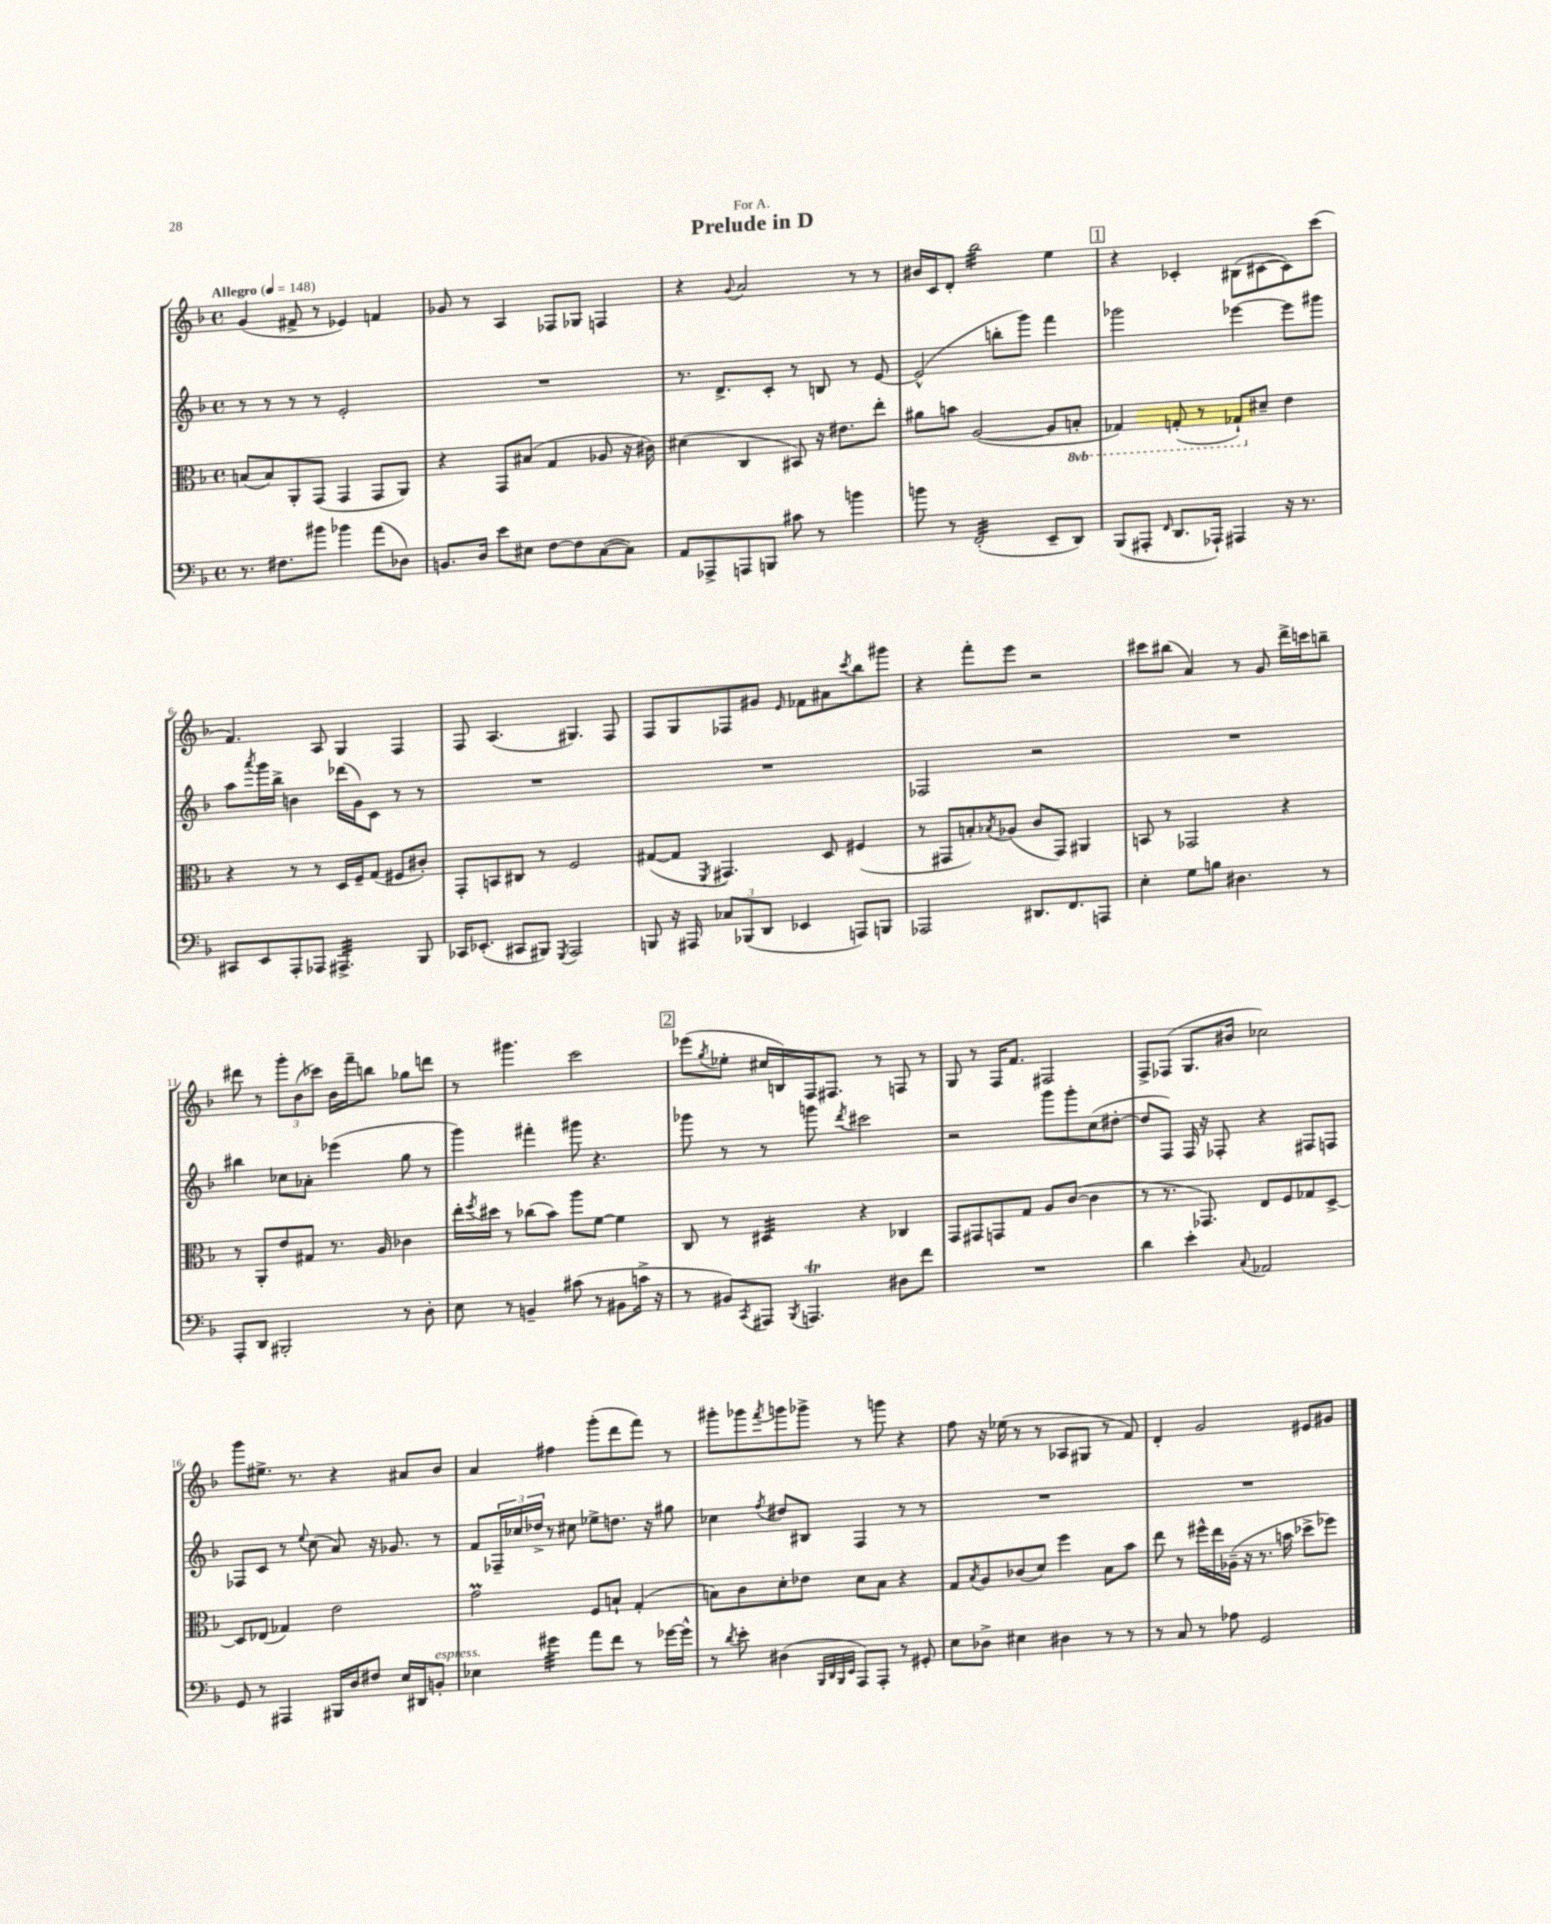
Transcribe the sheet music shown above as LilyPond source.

\header { title = "Prelude in D" dedication = "For A." }
<<
\new StaffGroup <<
\new Staff = "s0" {
    \clef treble \key f \major \defaultTimeSignature \time 4/4 \tempo "Allegro" 4 = 148
    g'4( fis'8-> r8 ees'4) f'4 |
    ges'8 r8 a4 fes8 ges8 f4 |
    r4 \appoggiatura { g'8 } a'2 r8 r8 |
    bis'16 c'16 d'8-. bes''2:32 e''4 |
    \mark \markup { \box "1" } r4 ces'4-. bis8( cis'8~ cis'8) c'''8( |
    f'4.) a8 g4 f4 |
    f8 a4.( gis4.) f8 |
    f8 g8 fes8 gis'8 \grace { e'16 } fes'8 ais'8 \acciaccatura { c'''8 } bes''8 gis'''8 |
    r4 f'''8-. e'''8 r2 |
    cis'''8 bis''8( a'4) r8 g'8 d'''16-> c'''16 b''8-- |
    dis'''8 r8 \tuplet 3/2 { g'''8-. bes'8( ces'''8) } bes'16 f'''16-- b''8 ges''8 d'''8 |
    r8 gis'''4. c'''2 |
    \mark \markup { \box "2" } ees'''8( \acciaccatura { g''8 } ees''8-. cis''16 b16) f16 fis8. r8 f8 r8 |
    g8 r8 f16 f'8. fis2 |
    f8-> fes8( g8. bis'16 ces''2) |
    g'''8 eis''8.-> r8. r4 ais'8 bes'8 |
    a'4 fis''4 g'''8-.( d'''8 f'''8) r8 |
    gis'''8-. ges'''8 \acciaccatura { f'''8 } g'''8 ges'''8-> r8 g'''8 r4 |
    f''8 r16 ees''16( r8 r8 aes8 gis8 r8 f'8) |
    d'4-. g'2 eis'8 gis'8 \bar "|." |
}
\new Staff = "s1" {
    \clef treble \key f \major \defaultTimeSignature \time 4/4
    r8 r8 r8 r8 e'2-. |
    R1 |
    r8. d'8.-> c'8-. r8 b8 r8 e'8~ |
    e'2-^( b''8-. g'''8) f'''4 |
    \mark \markup { \box "1" } ges'''2 ees'''4~ ees'''8 gis'''8 |
    a''8 \acciaccatura { a'''8 } g'''16 bes''16-> b'4 des'''16( g'16) c'8 r8 r8 |
    R1 |
    R1 |
    fes2 r2 |
    R1 |
    bis''4 ces''8 aes'8-. ees'''4( g''8 r8 |
    g'''4) fis'''4-. gis'''8 r4. |
    \mark \markup { \box "2" } ges'''8 r8 r8 g'''8 \acciaccatura { d'''8 } cis'''2 |
    r2 g'''8 g'''8-. c''8( dis''8~-. |
    dis''8 f8) f16 r16 fes8-. r4 fis8 f8 |
    fes8 c'8 r8 \appoggiatura { e''8 } c''8( a'8) r16 ges'8. r8 |
    f'8 \tuplet 3/2 { fes16-- ces''16 des''16-> } r8 cis''8 ees''8-> d''8. r16 gis''8 |
    ces''4 \acciaccatura { f''8 } dis''8 bis8 f4 r8 r8 |
    R1 |
    R1 \bar "|." |
}
\new Staff = "s2" {
    \clef alto \key f \major \defaultTimeSignature \time 4/4 \set Staff.ottavationMarkups = #ottavation-simple-ordinals
    b8( b8) a,8-. g,8( g,4 g,8 a,8) |
    r4 g,8 bis8( g4 aes8 r16 cis'16) |
    dis'4( c4 bis,8) r16 eis'8. e''8-. |
    ais'8 b'8 a2~( a8 \ottava #-1 b,8-. |
    \mark \markup { \box "1" } ges,4) g,8-.( r8 ges,8-!) \ottava #0 dis'8-- e'4 |
    r4 r8 r8 d16 f16-- g8( fis8 cis'8-.) |
    g,8-. b,8 cis8 r8 f2 |
    gis8~( gis8 \acciaccatura { f,8 } gis,4.) d8 fis4( |
    r8 gis,8 b8-.) \acciaccatura { bes8 } aes8( c'8 gis,8) ais,4 |
    b,8 r8 ges,2 r4 |
    r8 a,8-. e'8 gis8 r8. a16 ces'4 |
    e''16-. \acciaccatura { f''8 } dis''16 r8 ces''8( bes'8) a''8 f'8~ f'4 |
    \mark \markup { \box "2" } c8 r8 dis4:32 r4 ces4 |
    g,8 gis,8 g,8 g8 a8 c'8~( c'4 |
    r8 r8. ges,8.) e8 f8 ges8 d8~-> |
    d8 ees8( ges4) e'2 |
    g'2\prall f8 b8-! g4-.( |
    b8) c'8 d'8-. ees'8 d'8 b8 r4 |
    g8 \acciaccatura { bes8 } a8 ces'8( d'8) f''4 bes8 bes'8 |
    e''8 r8 fis''16-^ e''16 aes16--( r16 r8. b'16 des''8-> fes''8) \bar "|." |
}
\new Staff = "s3" {
    \clef bass \key f \major \defaultTimeSignature \time 4/4
    r8. fis8. bis'8 bes'4 a'8( des8) |
    b,8. d16 e'8 eis8 f8~ f8 c8~( c8) |
    a,8 aes,,8-> a,,8 b,,8 cis'8 r8 b'4 |
    b'8 r8 f,2:32-.( e,8-- d,8) |
    \mark \markup { \box "1" } bes,,8( ais,,8-. \grace { f,16 } d,8. aes,,16-!) ais,,4 r16 r8. |
    cis,8 e,8 a,,8-. aes,,8 ais,,4.:32-> bes,,8 |
    ces,16 ees,8.-.( cis,8 bis,,8) \acciaccatura { g,,8 } a,,2 |
    b,,8 r16 ais,,16 \tuplet 3/2 { ces8 bes,,8( d,8 } ees,4 a,,8) b,,8 |
    aes,,2 dis,8. f,8. a,,8 |
    e4-. g8 b8 dis4. r8 |
    a,,8-. d,8 bis,,2-. r8 d8-. |
    e8 r8 b,4-- cis'8( r8 bis,8 c'16-> r16 |
    \mark \markup { \box "2" } r8 bis,8) \acciaccatura { c,8 } ais,,8 \acciaccatura { bes,,8 } a,,4.\trill dis8 f'8 |
    R1 |
    d'4 e'4-. \appoggiatura { c8 } aes,2 |
    g,8 r8 ais,,4 bis,,16 d16 fis8 e16 dis,16 b,8-.^\markup { \italic "espress." } |
    ees4 gis'4:32 a'8 f'8 r8 ges'16~ ges'16-^ |
    r8 \acciaccatura { d'8 } e'8-. dis4( \grace { bes,,32 d,32 bes,,32 e,32 } a,,8) a,,8-. r8 gis,8-. |
    e8 des8-> eis4 dis4 r8 r8 |
    r8 c8 r8 aes8 g,2 \bar "|." |
}
>>
>>
